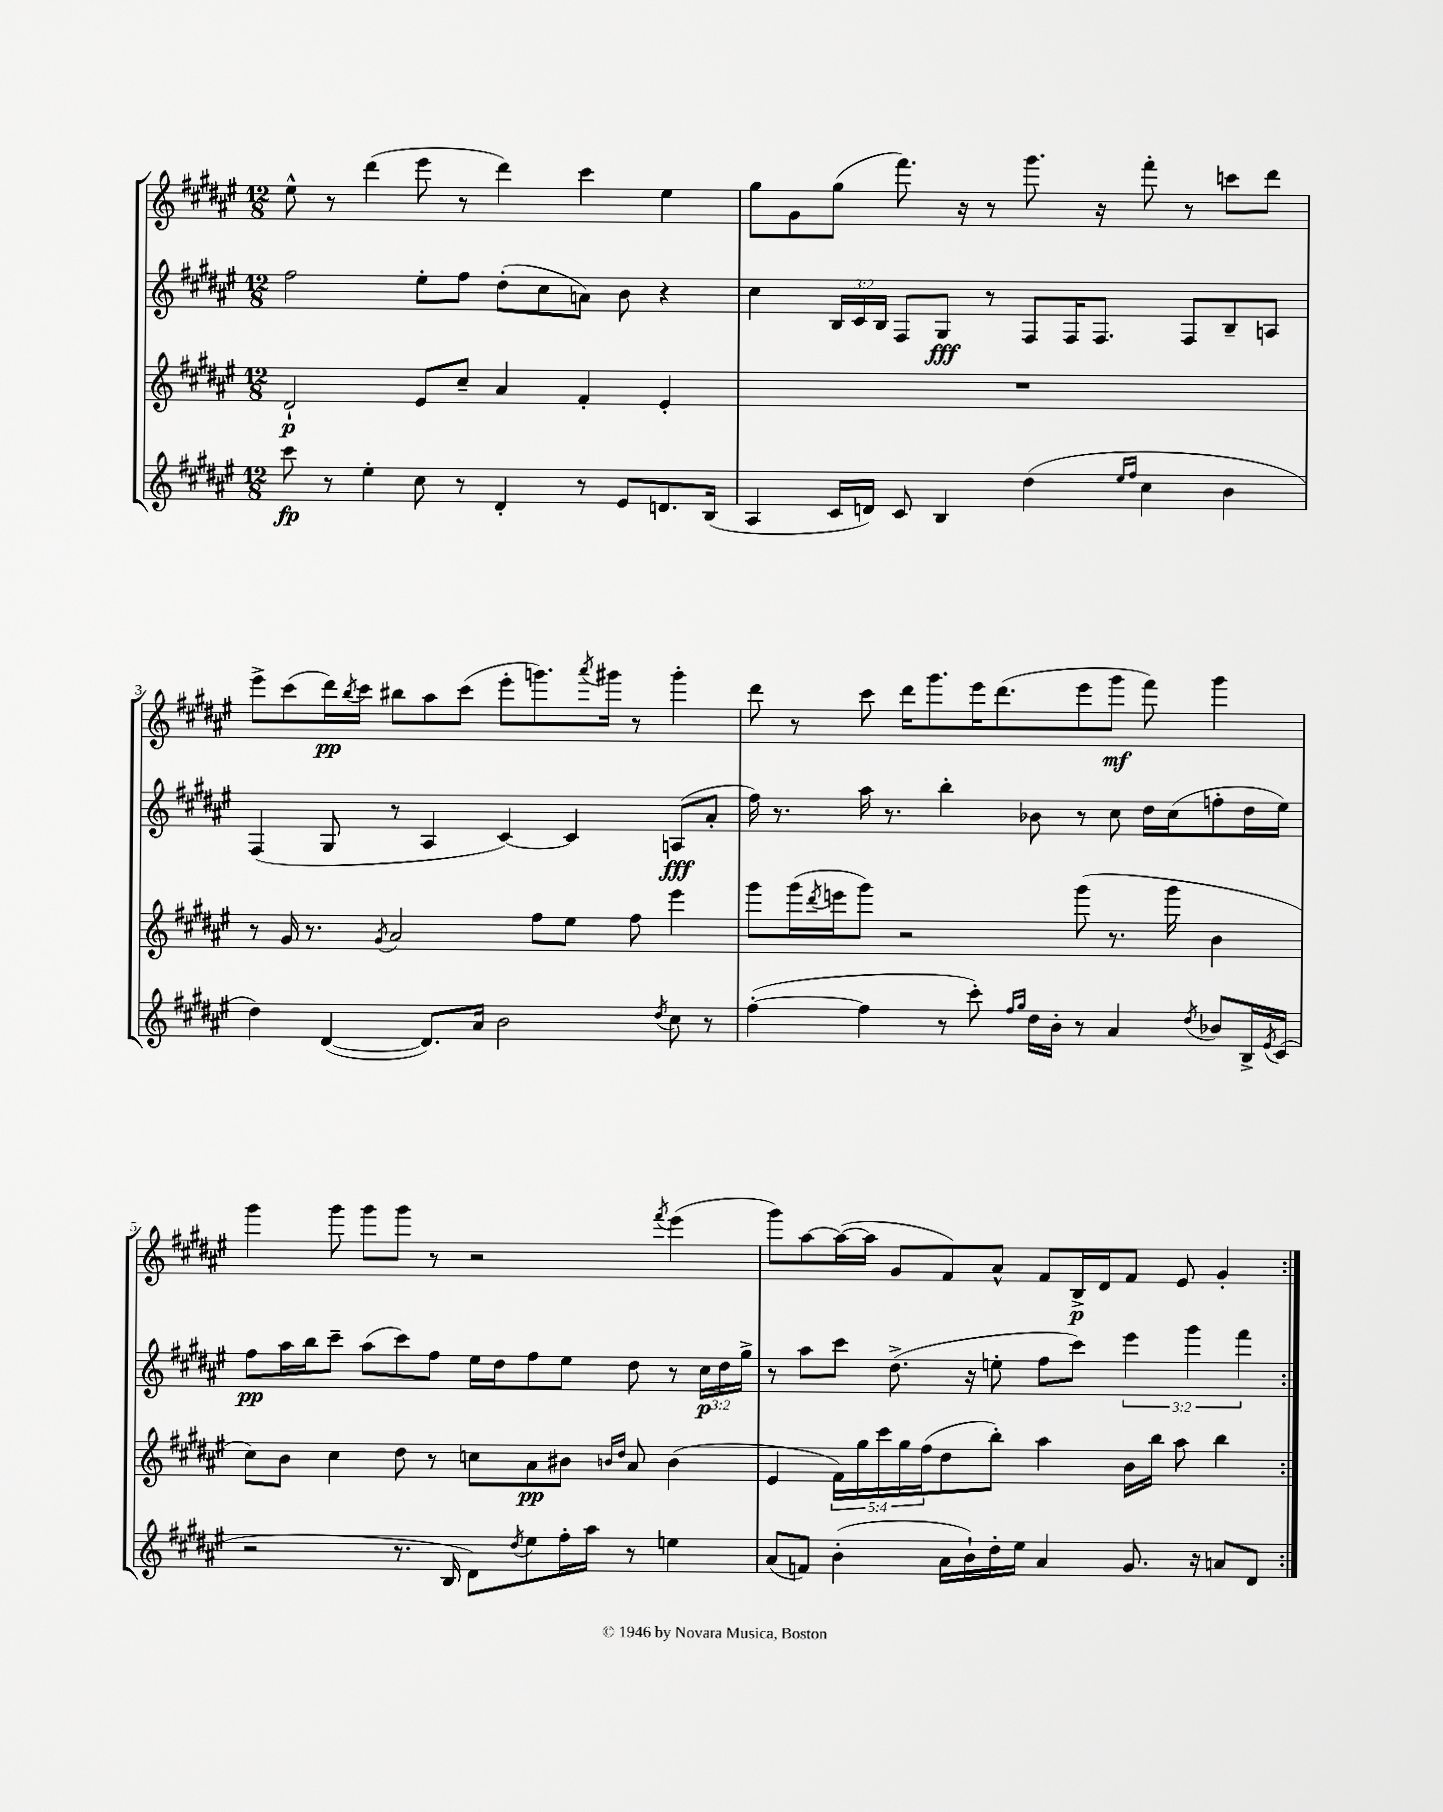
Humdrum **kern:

**kern	**kern	**kern	**kern
*staff4	*staff3	*staff2	*staff1
*clefG2	*clefG2	*clefG2	*clefG2
*k[f#c#g#d#a#e#]	*k[f#c#g#d#a#e#]	*k[f#c#g#d#a#e#]	*k[f#c#g#d#a#e#]
*M12/8	*M12/8	*M12/8	*M12/8
8ccc#\	2d#`/	2ff#\	8ee#^^\
8r	.	.	8r
4ee#'\	.	.	(4ddd#\
8cc#\	8e#/L	8ee#'\L	8eee#\
8r	8cc#~/J	8ff#\J	8r
4d#'/	4a#/	(8dd#'\L	4ddd#\)
.	.	8cc#\	.
8r	4f#'/	8a\J)	4ccc#\
8e#/L	.	8b\	.
8.d/	4e#'/	4r	4ee#\
(16B/Jk	.	.	.
=	=	=	=
4A#/	1.r	4cc#\	8gg#\L
.	.	.	8g#\
16c#/LL	.	24B/LL	(8gg#\J
.	.	24c#/	.
16d/JJ)	.	.	.
.	.	24B/JJ	.
8c#/	.	8F#/L	8.fff#\)
4B/	.	8G#/J	.
.	.	.	16r
.	.	8r	8r
(4dd#\	.	8F#/L	8.ggg#\
.	.	16F#/K	.
.	.	8.F#/J	16r
16qqee#/LL	.	.	.
16qqff#/JJ	.	.	.
4cc#\	.	.	8fff#'\
.	.	8F#/L	8r
4b\	.	8B~/	8ccc\L
.	.	8A/J	8ddd#\J
=	=	=	=
4dd#\)	8r	(4F#/	8eee#^\L
.	16g#/	.	(8ccc#\
.	8.r	.	.
([4d#/	.	8G#/	16ddd#\L)
.	.	.	8qbb/
.	.	.	16ccc#\JJ
.	8qg#/	.	.
.	2a#/	8r	8bb#\L
8.d#/]L)	.	4A#/	8aa#\
.	.	.	(8ccc#\J
16a#/Jk	.	.	.
2b\	.	[4c#/)	8eee#'\L
.	8ff#\L	.	8.ggg\)
.	8ee#\J	4c#/]	.
.	.	.	8qaaa#/
.	.	.	16ggg#\Jk
.	8ff#\	.	8r
8qdd#/	.	.	.
8cc#\	4eee#\	(8A/L	4ggg#'\
8r	.	8a#'/J	.
=	=	=	=
([4ff#'\	8ggg#\L	16ff#\)	8ddd#\
.	.	8.r	.
.	(16ggg#\L	.	8r
.	8qddd#/	.	.
.	16eee\J	.	.
4ff#\]	8ggg#\J)	16aa#\	8ccc#\
.	.	8.r	.
.	2r	.	16ddd#\LK
.	.	.	8.ggg#\
8r	.	4bb'\	.
8ccc#'\)	.	.	16eee#\K
.	.	.	(8.ddd#\
16qqff#/LL	.	.	.
16qqgg#/JJ	.	.	.
16dd#\LL	.	8b-\	.
16b'\JJ	.	.	.
8r	(8ggg#\	8r	8eee#\
4a#/	8.r	8cc#\	8ggg#\J
.	.	16dd#\LL	8fff#\)
.	16ggg#\	(16cc#\J	.
8qdd#/	.	.	.
8b-/L	4b\	8ff'\	4ggg#\
16B^/L	.	16dd#\L	.
8qe#/	.	.	.
(16c#/JJ	.	16ee#\JJ)	.
=	=	=	=
2r	8cc#\L)	8ff#\L	4ggg#\
.	8b\J	16aa#\L	.
.	.	16bb\J	.
.	4cc#\	8ccc#~\J	8ggg#\
.	.	(8aa#\L	8ggg#\L
8.r	8dd#\	8ccc#\)	8ggg#\J
.	8r	8ff#\J	8r
16B/	.	.	.
8d#\L)	8cc\L	16ee#\LL	2r
.	.	16dd#\J	.
8qdd#/	.	.	.
8ee#\	8a#\	8ff#\	.
16ff#'\L	8b#\J	8ee#\J	.
16aa#\JJ	.	.	.
.	16qqb/LL	.	.
.	16qqdd#/JJ	.	.
8r	8a#/	8dd#\	.
.	.	.	8qfff#/
4ee\	(4b\	8r	(4eee#\
.	.	24cc#\LL	.
.	.	24dd#\	.
.	.	24gg#^\JJ	.
=	=	=	=
(8a#/L	4e#/	8r	8ggg#\L)
8f/J)	.	8aa#\L	[8aa#\
(4b'\	20f#\LL)	8ccc#\J	(16aa#\_L
.	20gg#\	.	.
.	.	.	16aa#\]JJ
.	20ccc#\	.	.
.	.	(8.dd#^\	8g#/L
.	20gg#\	.	.
.	(20ff#\J	.	.
16a#\LL	8dd#\	.	8f#/)
16b`\)	.	16r	.
16dd#'\	8bb'\J)	8ee'\	8a#^^/J
16ee#\JJ	.	.	.
4a#/	4aa#\	8ff#\L	8f#/L
.	.	8ccc#\J)	16B^/L
.	.	.	16d#/J
8.g#/	16b\LL	6eee#\	8f#/J
.	16bb\JJ	.	.
.	8aa#\	.	8e#/
.	.	6ggg#\	.
16r	.	.	.
8a/L	4bb\	.	4g#'/
.	.	6fff#\	.
8d#/J	.	.	.
==:|!	==:|!	==:|!	==:|!
*-	*-	*-	*-
